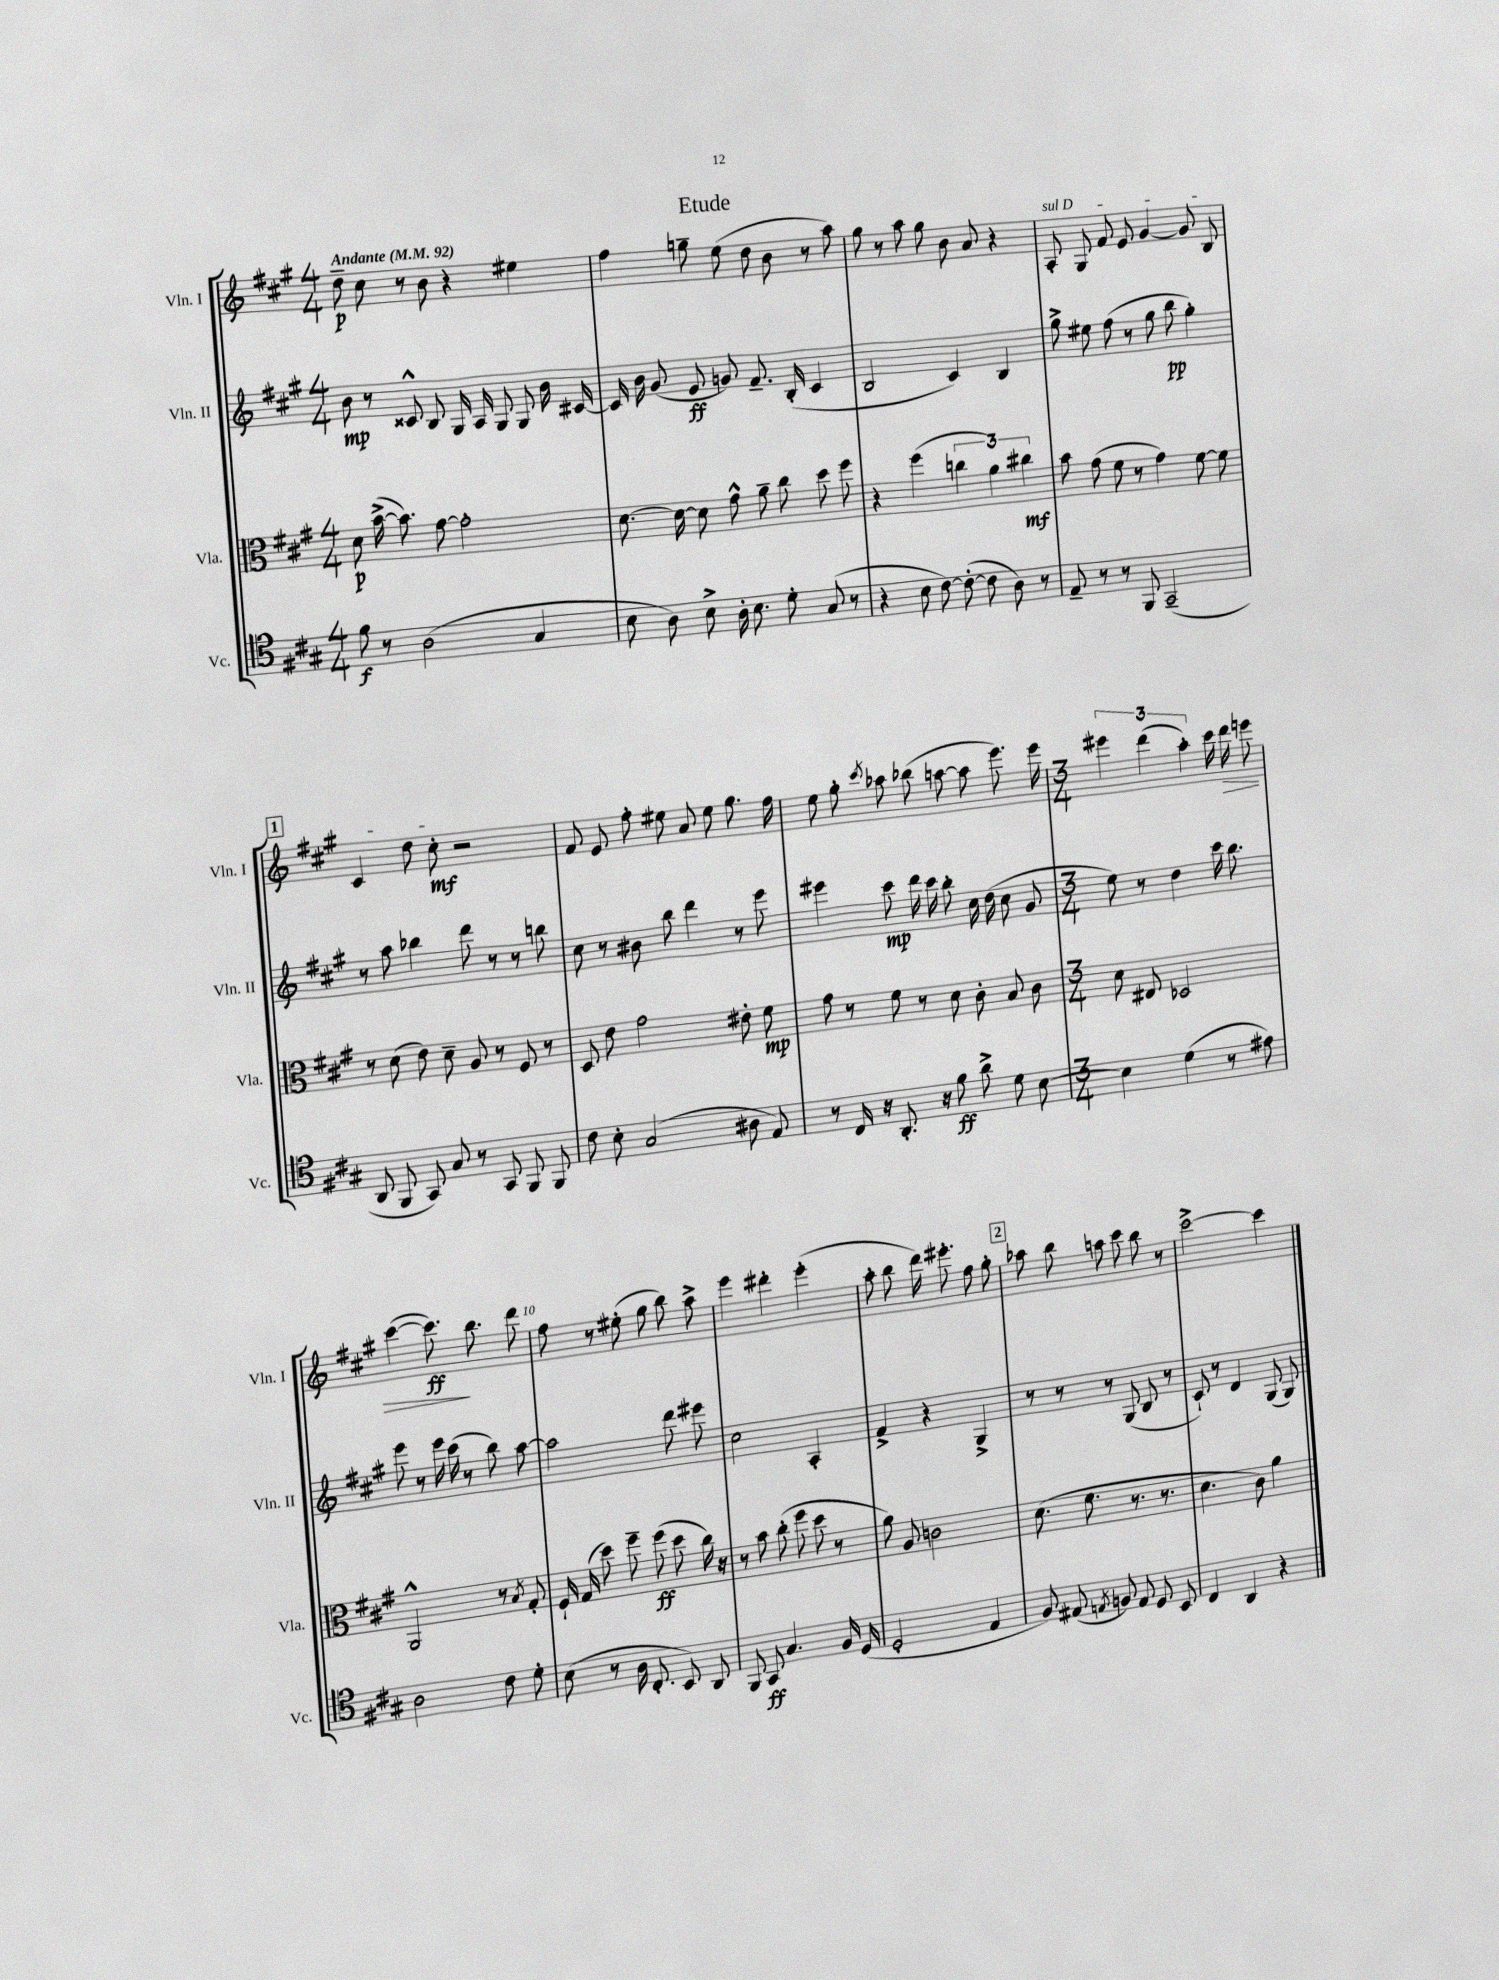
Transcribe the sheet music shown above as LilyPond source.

\header { title = "Etude" }
<<
\new StaffGroup <<
\new Staff = "s0" \with { instrumentName = "Vln. I" shortInstrumentName = "Vln. I" } {
    \clef treble \key a \major \numericTimeSignature \time 4/4 \tempo "Andante" 4 = 92
    \autoBeamOff d''8--\p cis''8 r8 b'8 r4 eis''4 |
    fis''4 g''8-- e''8( d''8 b'8 r8 a''8) |
    gis''8 r8 a''8 gis''8 b'8 a'8 r4 |
    \once \override TextSpanner.bound-details.left.text = \markup { \italic "sul D" } a8-.\startTextSpan gis8 fis'8 e'8 gis'4~ gis'8 b8 |
    \mark \markup { \box "1" } cis'4 d''8 cis''8-.\mf\stopTextSpan r2 |
    fis'8 e'8 fis''8-. eis''8 a'8 eis''8 gis''8. fis''16 |
    e''8 gis''8-. \acciaccatura { cis'''8 } aes''8 bes''8( a''8~ a''8 e'''8.) e'''16 |
    \numericTimeSignature \time 3/4 \tuplet 3/2 { eis'''4 d'''4( a''4-.) } cis'''16 d'''16\> e'''8 |
    cis'''4~( cis'''8.\ff\!) b''8. d'''8 |
    fis''8 r8 eis''8-.( gis''8 b''8) a''8-> |
    e'''4 dis'''4-. e'''4-.( |
    a''8-. b''8 d'''16) eis'''8.-. fis''8 gis''8-. |
    \mark \markup { \box "2" } aes''8 b''8 a''8 cis'''8 b''8 r8 |
    cis'''2~-> cis'''4 \bar "|." |
}
\new Staff = "s1" \with { instrumentName = "Vln. II" shortInstrumentName = "Vln. II" } {
    \clef treble \key a \major \numericTimeSignature \time 4/4
    \autoBeamOff b'8\mp r8 cisis'8-^ b8 gis16 a16 gis8 gis8 b'16 cis'16~ |
    cis'16 b'16 gis'8( e'8\ff g'8) fis'8.-- b16-.( cis'4 |
    b2 cis'4) b4 |
    gis''8-> eis''8 fis''8( r8 gis''8 b''8\pp gis''4-.) |
    \mark \markup { \box "1" } r8 a''8 bes''4 d'''8 r8 r8 b''8 |
    cis''8 r8 bis'8 b''8 d'''4 r8 e'''8 |
    eis'''4 cis'''8\mp d'''16 cis'''16 b''8-. cis''16 d''16( cis''8 gis'8 |
    \numericTimeSignature \time 3/4 e''8) r8 d''4 cis'''16 b''8. |
    e'''8 r8 e'''16 cis'''16( r8 b''8) a''8~ |
    a''2 d'''8 eis'''8 |
    cis''2 a4-. |
    fis'4-> r4 gis4-> |
    \mark \markup { \box "2" } r8 r8 r8 gis8( b8 r8 |
    cis'8-!) r8 d'4 gis8( gis8) \bar "|." |
}
\new Staff = "s2" \with { instrumentName = "Vla." shortInstrumentName = "Vla." } {
    \clef alto \key a \major \numericTimeSignature \time 4/4
    \autoBeamOff d'8\p b'16~->( b'8.) gis'8~ gis'2-. |
    d'8.~ d'16~ d'8 gis'8-^ a'8-- cis''8 d''8 fis''8 |
    r4 fis''4( \tuplet 3/2 { c''4 a'4) cis''4\mf } |
    b'8 gis'8( fis'8 r8 gis'4) fis'8~ fis'8 |
    \mark \markup { \box "1" } r8 d'8( e'8) d'8-- a8 r8 fis8 r8 |
    d8 e'8 gis'2 eis'8-. fis'8\mp |
    gis'8 r8 fis'8 r8 d'8 cis'8-. b8 cis'8 |
    \numericTimeSignature \time 3/4 d'8 eis8 des2 |
    a,2-^ r8 \acciaccatura { b8 } gis8-. |
    fis16-! gis16( d''8) fis''8-- fis''8\ff( d''8 cis''16) r16 |
    r8 b'8 cis''8-.( fis''8 d''8 r8 |
    a'8) a8 c'2 |
    \mark \markup { \box "2" } d'8.( fis'8. r8. r8. |
    d'4. cis'8) a'4 \bar "|." |
}
\new Staff = "s3" \with { instrumentName = "Vc." shortInstrumentName = "Vc." } {
    \clef tenor \key a \major \numericTimeSignature \time 4/4
    \autoBeamOff fis'8\f r8 a2( gis4 |
    b8 a8) b8-> a16-. b8. d'8-. gis8( r8 |
    r4 b8 cis'8~) cis'8~-.( cis'8 a8) r8 |
    e8-- r8 r8 fis,8 gis,2--( |
    \mark \markup { \box "1" } a,8 fis,8 gis,8) gis8 r8 gis,8 fis,8 fis,8 |
    cis'8 b8-. gis2( ais8 e8) |
    r8 cis16 r16 a,8.-. r16 fis'8\ff a'8-> d'8 b8~ |
    \numericTimeSignature \time 3/4 b4 d'4( r8 eis'8) |
    a2 cis'8 d'8-. |
    b8( r8 a16 cis8.-. b,8) a,8 |
    fis,8 gis,8\ff gis4. fis16 d16( |
    d2-. e4 |
    \mark \markup { \box "2" } fis8) eis8( \acciaccatura { e8 } f8) e8 d8 b,8 |
    cis4 a,4 r4 \bar "|." |
}
>>
>>
\layout { \context { \Score \override BarNumber.break-visibility = ##(#f #t #t) barNumberVisibility = #(every-nth-bar-number-visible 5) } }
